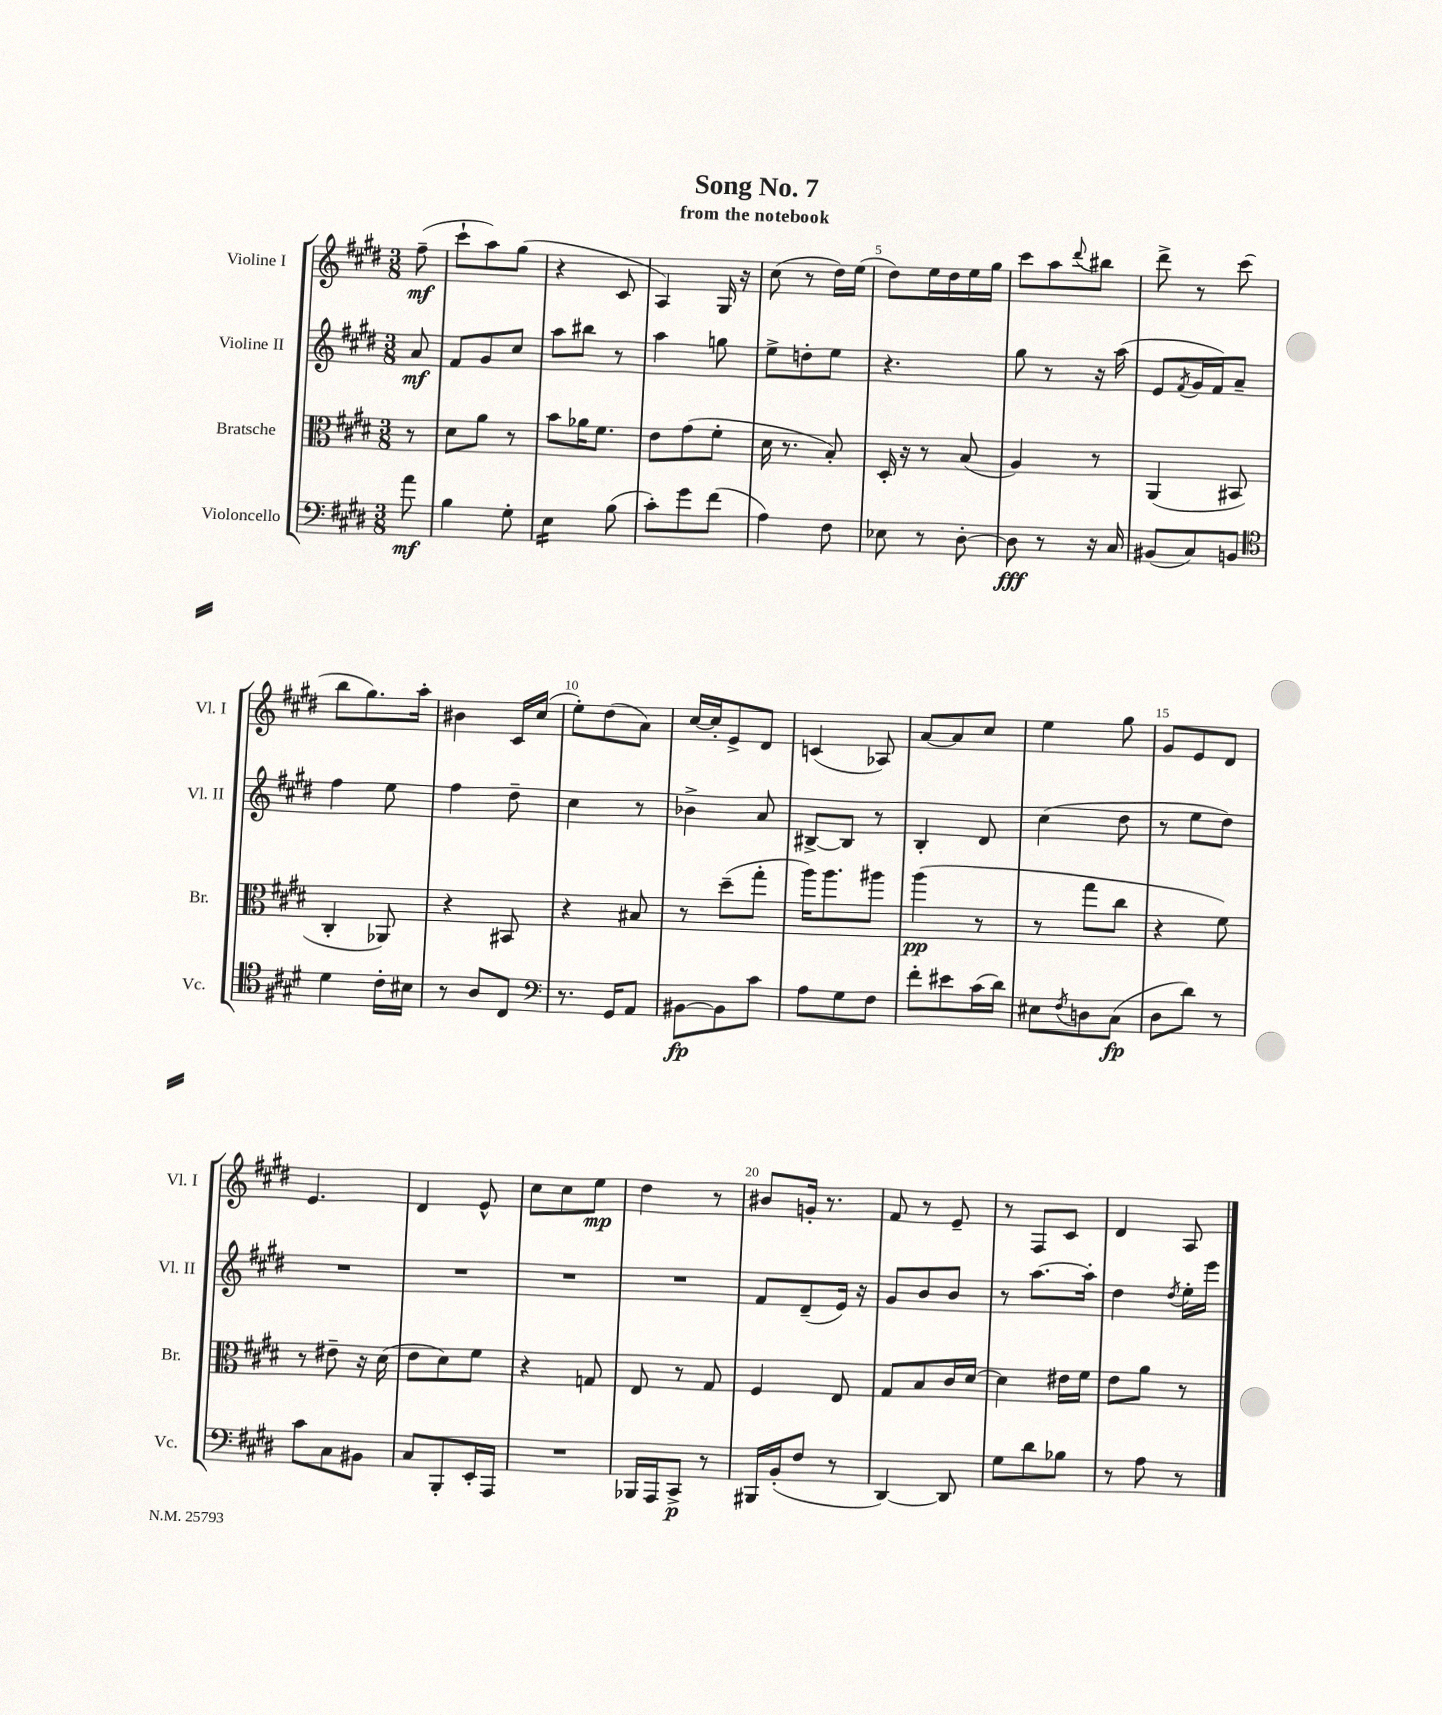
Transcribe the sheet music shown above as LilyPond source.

\header { title = "Song No. 7" subtitle = "from the notebook" }
<<
\new StaffGroup <<
\new Staff = "s0" \with { instrumentName = "Violine I" shortInstrumentName = "Vl. I" } {
    \clef treble \key e \major \numericTimeSignature \time 3/8 \partial 8
    fis''8--\mf( |
    cis'''8-! a''8) gis''8( |
    r4 cis'8 |
    a4) gis16 r16 |
    cis''8( r8 dis''16) e''16( |
    dis''8) e''16 dis''16 e''16 gis''16 |
    cis'''8 a''8 \appoggiatura { dis'''8 } bis''8 |
    dis'''8-> r8 cis'''8( |
    b''8 gis''8.) a''16-. |
    bis'4 cis'16 cis''16( |
    e''8-.) dis''8( a'8) |
    cis''16~ cis''16-. e'8-> dis'8 |
    c'4( aes8) |
    a'8~ a'8 cis''8 |
    e''4 gis''8 |
    gis'8 e'8 dis'8 |
    e'4. |
    dis'4 e'8-^ |
    cis''8 cis''8 e''8\mp |
    dis''4 r8 |
    bis'8 g'16-. r8. |
    fis'8 r8 e'8-- |
    r8 fis8 cis'8 |
    dis'4 a8 \bar "|." |
}
\new Staff = "s1" \with { instrumentName = "Violine II" shortInstrumentName = "Vl. II" } {
    \clef treble \key e \major \numericTimeSignature \time 3/8 \partial 8
    a'8\mf |
    fis'8 gis'8 cis''8 |
    a''8 bis''8 r8 |
    a''4 g''8 |
    e''8-> d''8-. e''8 |
    r4. |
    gis''8 r8 r16 a''16( |
    e'8 \acciaccatura { fis'8 } gis'16 fis'16) a'8-- |
    fis''4 e''8 |
    fis''4 dis''8-- |
    cis''4 r8 |
    bes'4-> a'8 |
    bis8~-> bis8 r8 |
    b4-. dis'8 |
    cis''4( dis''8 |
    r8 e''8 dis''8) |
    R4. |
    R4. |
    R4. |
    R4. |
    fis'8 dis'8--( e'16) r16 |
    gis'8 b'8 b'8 |
    r8 a''8.~ a''16-. |
    dis''4 \acciaccatura { dis''8 } e''16-. e'''16 \bar "|." |
}
\new Staff = "s2" \with { instrumentName = "Bratsche" shortInstrumentName = "Br." } {
    \clef alto \key e \major \numericTimeSignature \time 3/8 \partial 8
    r8 |
    dis'8 a'8 r8 |
    b'8 aes'16 fis'8. |
    e'8 gis'8( fis'8-. |
    dis'16 r8. b8-.) |
    dis16-. r16 r8 b8( |
    a4) r8 |
    a,4( bis,8 |
    cis4-. aes,8) |
    r4 bis,8 |
    r4 bis8 |
    r8 dis''8--( gis''8-. |
    a''16) a''8. ais''8 |
    a''4\pp( r8 |
    r8 gis''8 cis''8 |
    r4 fis'8) |
    r8 eis'8-- r16 dis'16( |
    e'8 dis'8) fis'8 |
    r4 g8 |
    e8 r8 gis8 |
    fis4 e8 |
    gis8 b8 cis'16 dis'16~ |
    dis'4 eis'16 fis'16 |
    e'8 a'8 r8 \bar "|." |
}
\new Staff = "s3" \with { instrumentName = "Violoncello" shortInstrumentName = "Vc." } {
    \clef bass \key e \major \numericTimeSignature \time 3/8 \partial 8
    a'8\mf |
    b4 gis8-. |
    e4:16 b8( |
    cis'8-.) gis'8 fis'8( |
    a4) fis8 |
    ees8 r8 dis8~-. |
    dis8\fff r8 r16 cis16 |
    bis,8( cis8) b,8 |
    \clef tenor dis'4 cis'16-. bis16 |
    r8 a8 cis8 |
    \clef bass r8. gis,16 a,8 |
    bis,8~\fp bis,8 cis'8 |
    a8 gis8 fis8 |
    fis'8-. eis'8 cis'16( dis'16) |
    eis8 \acciaccatura { fis8 } d8 cis8\fp( |
    dis8 dis'8) r8 |
    cis'8 cis8 bis,8 |
    cis8 b,,8-. e,16-. a,,16 |
    R4. |
    bes,,16 a,,16 cis,8->\p r8 |
    bis,,16 b,16-.( fis8 r8 |
    dis,4~) dis,8 |
    gis8 dis'8 bes8 |
    r8 a8 r8 \bar "|." |
}
>>
>>
\layout { \context { \Score \override BarNumber.break-visibility = ##(#f #t #t) barNumberVisibility = #(every-nth-bar-number-visible 5) } }
